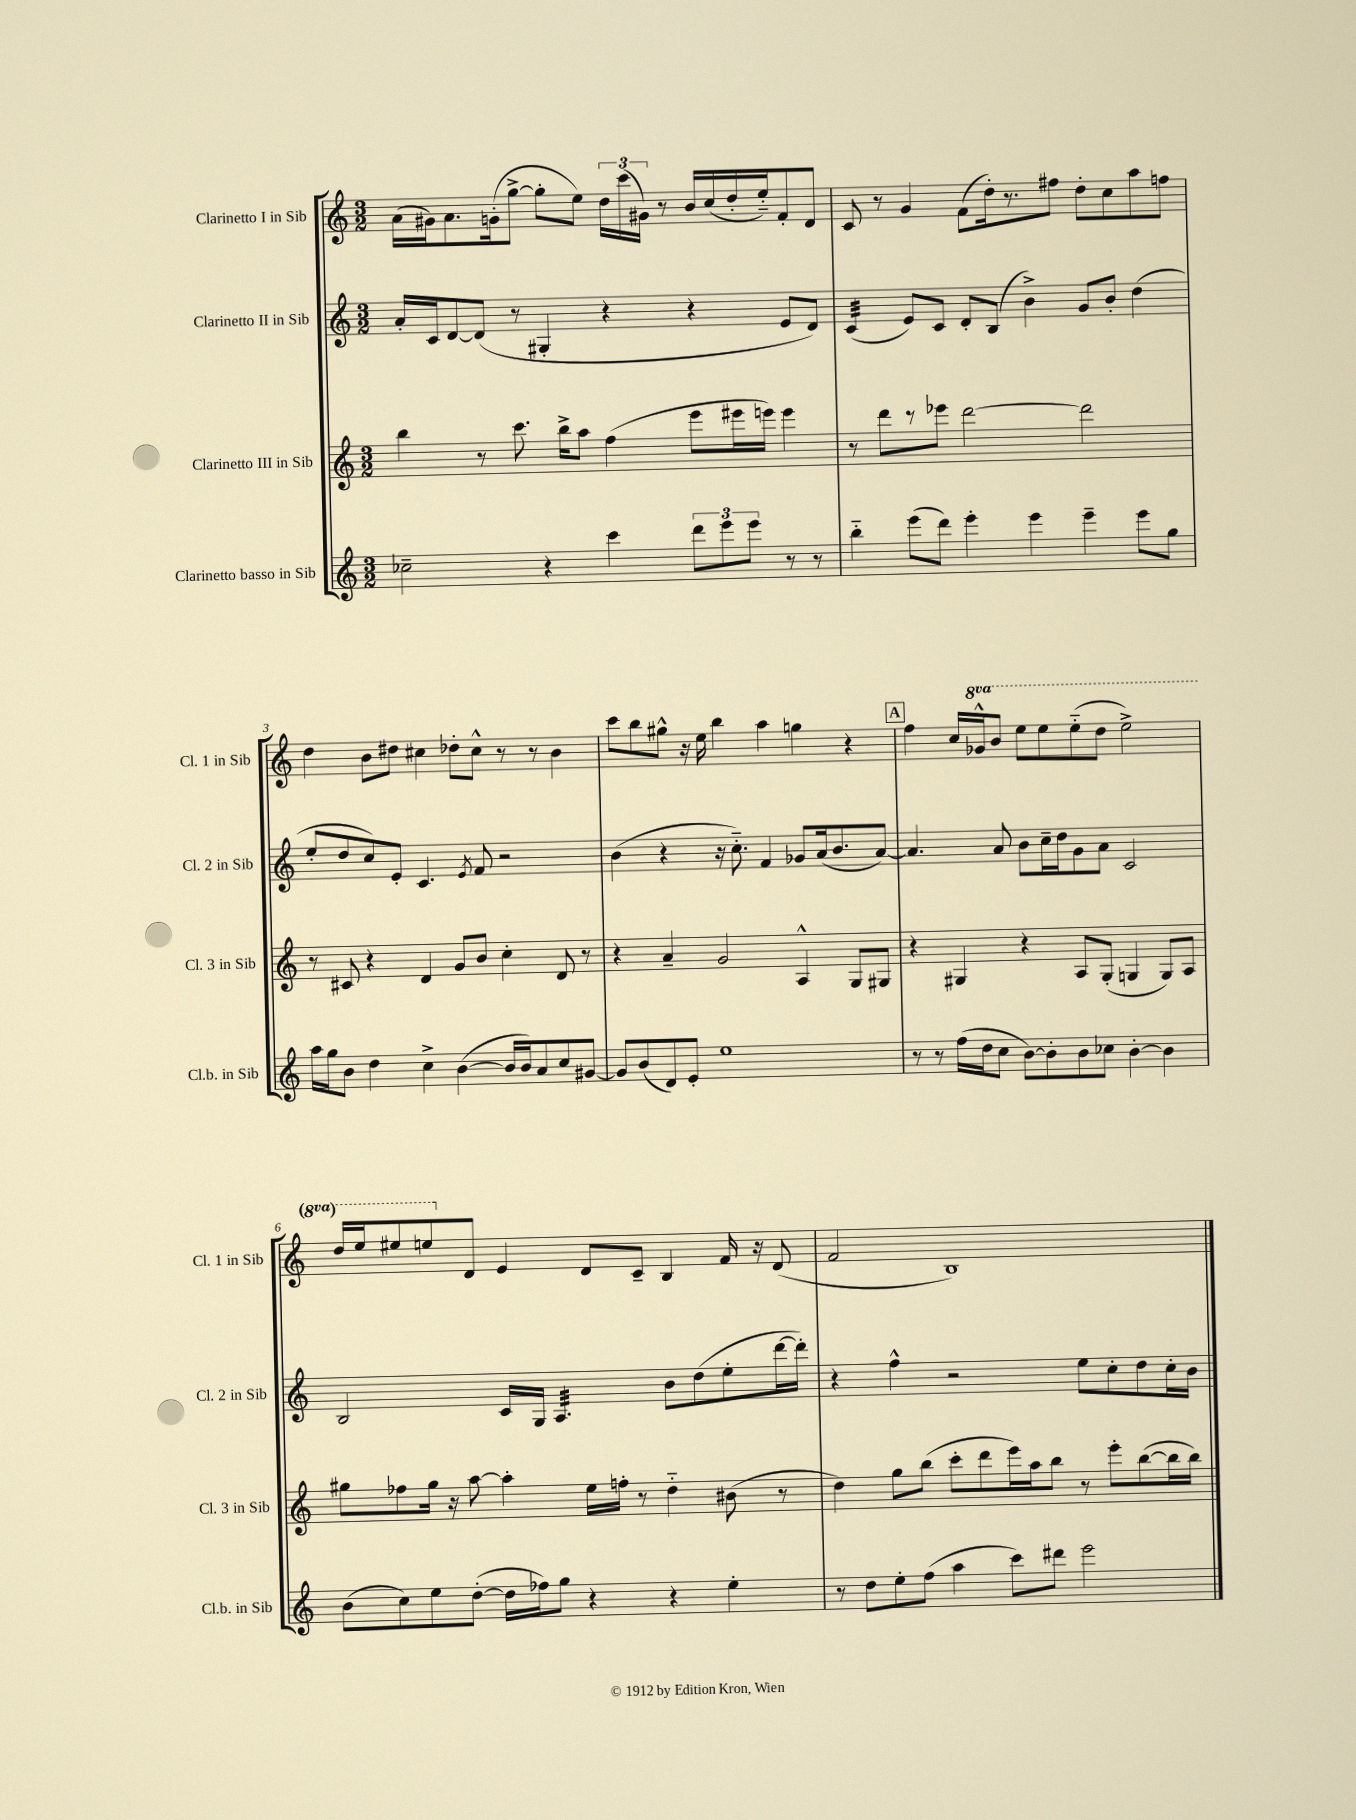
<<
\new StaffGroup <<
\new Staff = "s0" \with { instrumentName = "Clarinetto I in Sib" shortInstrumentName = "Cl. 1 in Sib" } {
    \clef treble \key c \major \numericTimeSignature \time 3/2 \set Staff.ottavationMarkups = #ottavation-simple-ordinals
    \autoBeamOff a'16[( gis'16) a'8. g'16-.( g''8]~-> g''8[-. e''8]) \tuplet 3/2 { d''16[ c'''16( gis'16]) } r8 b'16[ c''16( d''16-. e''16-_) f'8-. d'8] |
    c'8 r8 g'4 f'8[( d''16-.) r8. fis''8] d''8[-. c''8 a''8 f''8] |
    d''4 b'8[ dis''8] cis''4 des''8[-. cis''8]-^ r8 r8 b'4 |
    c'''8[ b''8 gis''8]-^ r16 e''16 b''4 a''4 g''4 r4 |
    \mark \markup { \box "A" } f''4 c''16[ \ottava #1 ges''16-^ b''8] e'''8[ e'''8 e'''8-_( d'''8] e'''2->) |
    d'''16[ e'''16 eis'''8 e'''8 \ottava #0 d'8] e'4 d'8[ c'8]-- b4 f'16 r16 d'8( |
    f'2 b1) \bar "|." |
}
\new Staff = "s1" \with { instrumentName = "Clarinetto II in Sib" shortInstrumentName = "Cl. 2 in Sib" } {
    \clef treble \key c \major \numericTimeSignature \time 3/2
    \autoBeamOff a'16[-. c'16 d'8~ d'8]( r8 gis4-. r4 r4 e'8[ d'8]) |
    c'4:32( e'8[) c'8] d'8[-. b8]( b'4->) g'8[ b'8]-. d''4( |
    e''8[-. d''8 c''8) e'8]-. c'4. \acciaccatura { e'8 } f'8 r2 |
    b'4( r4 r16 c''8.-_) f'4 ges'8[ a'16( b'8. a'8]~) |
    \mark \markup { \box "A" } a'4. a'8 b'8[ c''16-- d''16 g'8 a'8] c'2 |
    b2 c'16[ g16] a4.:32 b'8[ d''8( e''8-. d'''16~ d'''16]-.) |
    r4 f''4-^ r2 e''8[ c''8-. d''8 c''16-. b'16] \bar "|." |
}
\new Staff = "s2" \with { instrumentName = "Clarinetto III in Sib" shortInstrumentName = "Cl. 3 in Sib" } {
    \clef treble \key c \major \numericTimeSignature \time 3/2
    \autoBeamOff b''4 r8 c'''8. b''16[-> a''8] f''4( e'''8[ eis'''16 e'''16]) e'''4 |
    r8 d'''8[ r8 ees'''8] d'''2~ d'''2 |
    r8 cis'8 r4 d'4 g'8[ b'8] c''4-. d'8 r8 |
    r4 a'4-- g'2 a4-^ g8[ gis8] |
    \mark \markup { \box "A" } r4 gis4 r4 a8[ gis8]-.( g4 g8[) a8] |
    gis''8[ fes''8 gis''16] r16 a''8~ a''4-. e''16[ f''16]-. r8 d''4-_ bis'8( r8 |
    d''4) g''8[ b''8]( c'''8[-. d'''8 e'''16) a''16 b''8] r8 e'''8[-. b''8~( b''16 b''16]) \bar "|." |
}
\new Staff = "s3" \with { instrumentName = "Clarinetto basso in Sib" shortInstrumentName = "Cl.b. in Sib" } {
    \clef treble \key c \major \numericTimeSignature \time 3/2
    \autoBeamOff ces''2-- r4 c'''4 \tuplet 3/2 { d'''8[ e'''8 e'''8] } r8 r8 |
    b''4-_ e'''8[( d'''8]) e'''4-. e'''4 e'''4-- e'''8[ g''8] |
    a''16[ g''16 b'8] d''4 c''4-> b'4~( b'16[ b'16) a'8 c''8 gis'8]~ |
    gis'8[ b'8( d'8) e'8]-. e''1 |
    \mark \markup { \box "A" } r8 r8 f''16[( d''16 c''8] b'8[~) b'8-. b'8 ces''8] b'4~-. b'4 |
    b'8[( c''8) e''8 d''8]~-.( d''16[ fes''16) g''8] r4 r4 e''4-. |
    r8 d''8[ e''8-. f''8]( a''4 c'''8[) dis'''8] e'''2 \bar "|." |
}
>>
>>
